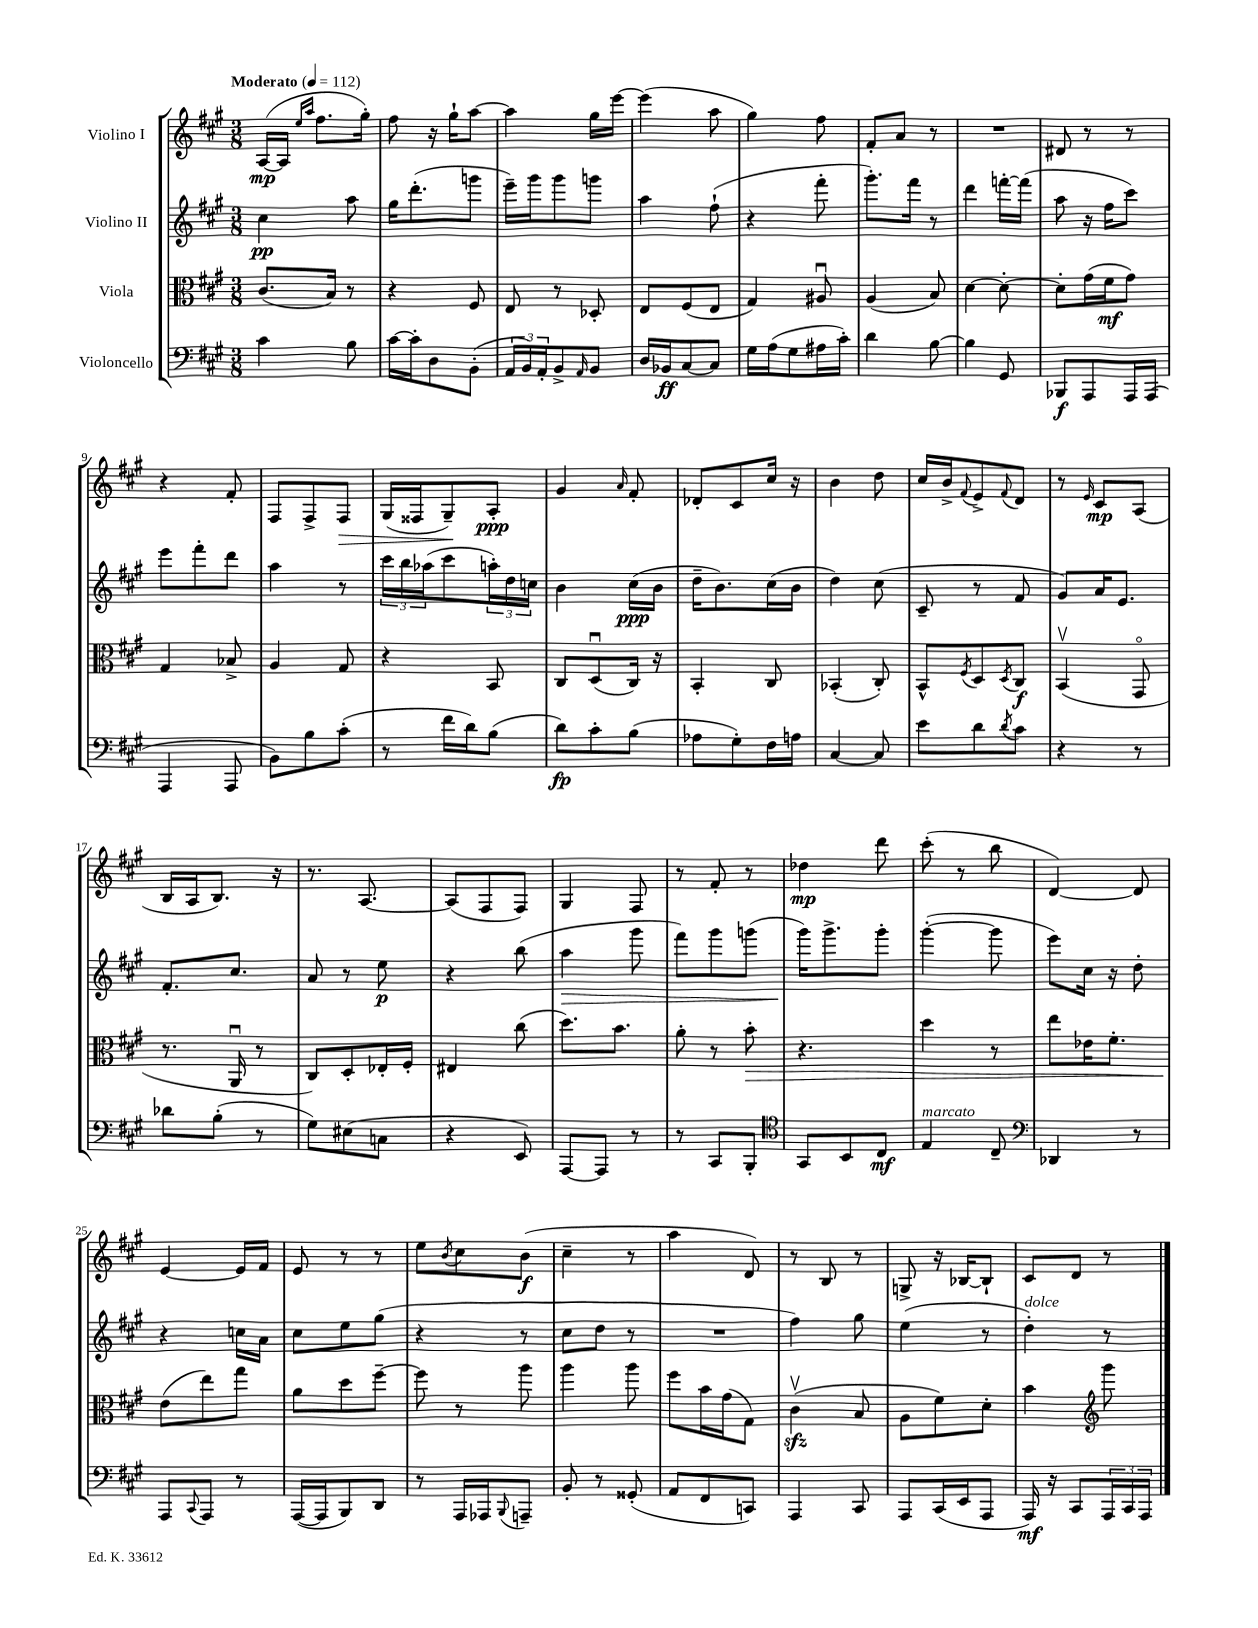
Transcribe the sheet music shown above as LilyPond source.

<<
\new StaffGroup <<
\new Staff = "s0" \with { instrumentName = "Violino I" } {
    \clef treble \key a \major \numericTimeSignature \time 3/8 \tempo "Moderato" 4 = 112
    a16~\mp( a16 \grace { e''16 a''16 } fis''8. gis''16-.) |
    fis''8 r16 gis''16-! a''8~ |
    a''4 gis''16 e'''16~ |
    e'''4( a''8 |
    gis''4) fis''8 |
    fis'8-. a'8 r8 |
    R4. |
    dis'8 r8 r8 |
    r4 fis'8-. |
    fis8 fis8-> fis8\> |
    gis16( fisis16 gis8--\!) a8-.\ppp |
    gis'4 \grace { a'16 } fis'8-. |
    des'8-. cis'8 cis''16 r16 |
    b'4 d''8 |
    cis''16 b'16-> \appoggiatura { fis'8 } e'8-> \appoggiatura { fis'8 } d'8 |
    r8 \grace { e'16 } cis'8\mp a8( |
    b16 a16 b8.) r16 |
    r8. a8.~ |
    a8( fis8 fis8) |
    gis4 fis8 |
    r8 fis'8-. r8 |
    des''4\mp d'''8 |
    cis'''8-.( r8 b''8 |
    d'4~) d'8 |
    e'4~ e'16 fis'16 |
    e'8 r8 r8 |
    e''8 \acciaccatura { b'8 } cis''8 b'8\f( |
    cis''4-- r8 |
    a''4 d'8) |
    r8 b8 r8 |
    g8-> r16 bes16~ bes8-! |
    cis'8 d'8 r8 \bar "|." |
}
\new Staff = "s1" \with { instrumentName = "Violino II" } {
    \clef treble \key a \major \numericTimeSignature \time 3/8
    cis''4\pp a''8 |
    gis''16 d'''8.-.( g'''8 |
    e'''16--) gis'''16 gis'''8 g'''8 |
    a''4 fis''8-!( |
    r4 fis'''8-. |
    gis'''8.-.) fis'''16 r8 |
    d'''4 f'''16~-. f'''16( |
    a''8 r16 fis''16 cis'''8) |
    e'''8 fis'''8-. d'''8 |
    a''4 r8 |
    \tuplet 3/2 { cis'''16 b''16 aes''16( } cis'''8 \tuplet 3/2 { a''16-.) d''16 c''16 } |
    b'4 cis''16\ppp( b'16 |
    d''16-- b'8.) cis''16( b'16 |
    d''4) cis''8( |
    cis'8-- r8 fis'8 |
    gis'8) a'16 e'8. |
    fis'8.-. cis''8. |
    a'8 r8 e''8\p |
    r4 b''8( |
    a''4\> gis'''8 |
    fis'''8) gis'''8 g'''8( |
    gis'''16\!) gis'''8.-> gis'''8-. |
    gis'''4~-.( gis'''8 |
    e'''8) cis''16 r16 d''8-. |
    r4 c''16 a'16 |
    cis''8 e''8 gis''8( |
    r4 r8 |
    cis''8 d''8 r8 |
    R4. |
    fis''4) gis''8 |
    e''4( r8 |
    d''4-.^\markup { \italic "dolce" }) r8 \bar "|." |
}
\new Staff = "s2" \with { instrumentName = "Viola" } {
    \clef alto \key a \major \numericTimeSignature \time 3/8
    cis'8.( b16) r8 |
    r4 fis8 |
    e8 r8 des8-. |
    e8 fis8( e8 |
    gis4) ais8\downbow |
    a4( b8) |
    d'4~ d'8~-. |
    d'8-. gis'16( fis'16\mf gis'8) |
    gis4 bes8-> |
    a4 gis8 |
    r4 b,8 |
    cis8 d8\downbow( cis16) r16 |
    b,4-. cis8 |
    bes,4-.( cis8-.) |
    b,8-^ \acciaccatura { fis8 } d8 \acciaccatura { d8 } cis8\f |
    b,4\upbow( gis,8\flageolet |
    r8. a,16\downbow r8 |
    cis8) d8-. ees16-. fis16-. |
    eis4 cis''8( |
    d''8.) b'8. |
    a'8-. r8 b'8-.\> |
    r4. |
    d''4 r8 |
    e''8 ees'16 fis'8.-. |
    e'8\!( e''8) gis''8 |
    a'8 d''8 fis''8~-- |
    fis''8 r8 a''8 |
    a''4 a''8 |
    fis''8 b'16 gis'16( gis8) |
    cis'4\upbow\sfz( b8 |
    a8 fis'8) d'8-. |
    b'4 \clef treble gis'''8 \bar "|." |
}
\new Staff = "s3" \with { instrumentName = "Violoncello" } {
    \clef bass \key a \major \numericTimeSignature \time 3/8
    cis'4 b8 |
    cis'16~ cis'16-. d8 b,8-.( |
    \tuplet 3/2 { a,16 b,16) a,16-. } b,8-> \grace { a,16 } b,8 |
    d16 bes,16\ff cis8~ cis8 |
    gis16 a16( gis8 ais16 cis'16-.) |
    d'4 b8~ |
    b4 gis,8 |
    bes,,8\f a,,8 a,,16 a,,16( |
    a,,4 a,,8 |
    b,8) b8 cis'8-.( |
    r8 fis'16 d'16) b8( |
    d'8\fp) cis'8-. b8( |
    aes8 gis8-.) fis16 a16 |
    cis4~ cis8 |
    e'8 d'8 \acciaccatura { d'8 } cis'8 |
    r4 r8 |
    des'8 b8-.( r8 |
    gis8) eis8( c8 |
    r4 e,8) |
    a,,8~ a,,8 r8 |
    r8 cis,8 b,,8-. |
    \clef tenor gis,8 b,8 cis8\mf |
    e4^\markup { \italic "marcato" } cis8-- |
    \clef bass des,4 r8 |
    a,,8 \appoggiatura { cis,8 } a,,8 r8 |
    a,,16~( a,,16 b,,8) d,8 |
    r8 a,,16 aes,,16 \appoggiatura { b,,8 } a,,8-- |
    b,8-. r8 gisis,8-.( |
    a,8 fis,8 c,8) |
    a,,4 cis,8 |
    a,,8 cis,16( e,16 a,,8 |
    a,,16\mf) r16 cis,8 \tuplet 3/2 { a,,16 cis,16 a,,16 } \bar "|." |
}
>>
>>
